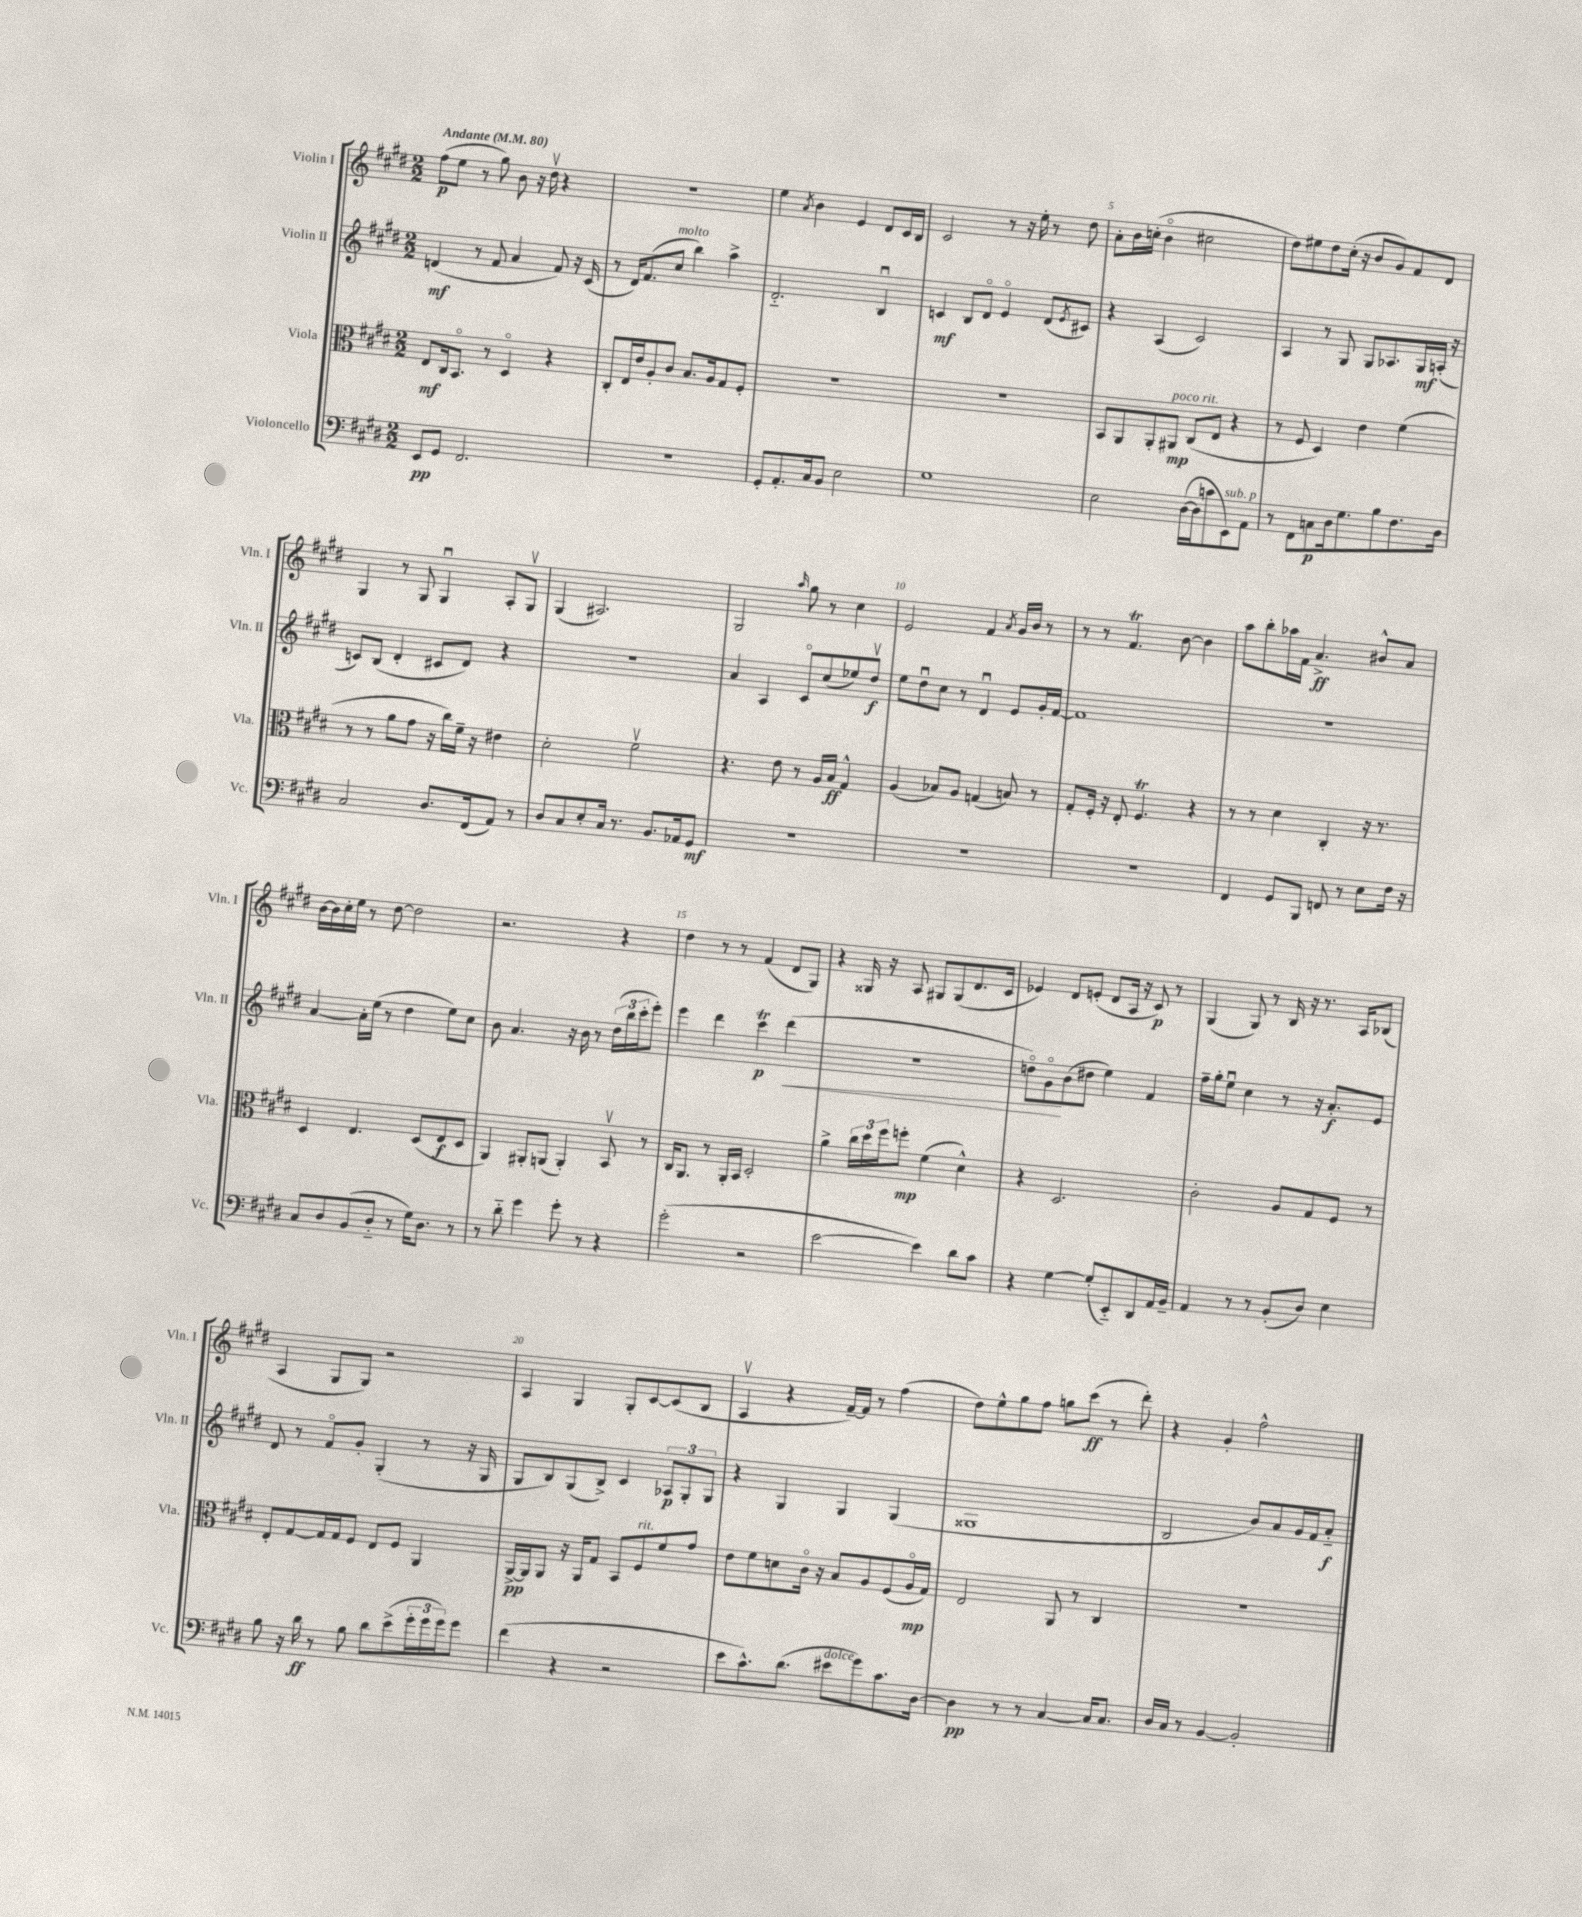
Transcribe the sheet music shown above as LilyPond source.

<<
\new StaffGroup <<
\new Staff = "s0" \with { instrumentName = "Violin I" shortInstrumentName = "Vln. I" } {
    \clef treble \key e \major \numericTimeSignature \time 2/2 \tempo "Andante" 4 = 80
    fis''8\p( e''8 r8 gis''8) b'8 r16 dis''16\upbow r4 |
    r1 |
    e''4 \acciaccatura { a'8 } b'4 e'4 dis'8 cis'16 b16 |
    cis'2 r8 r16 e''16-. r8 dis''8 |
    a'8-. b'16 c''16-.( b'4\flageolet cis''2 |
    dis''8) eis''8 dis''8 cis''16-.( r16 b'8 gis'8) fis'8 dis'8 |
    gis4 r8 gis8 gis4\downbow a8-. gis8\upbow |
    gis4( ais2.) |
    gis2 \grace { a''16 } gis''8 r8 cis''4 |
    e'2 fis'4 \acciaccatura { a'8 } gis'16 b'16 r8 |
    r8 r8 fis'4.\trill b'8~ b'4 |
    a''8 b''8-. aes''16 fis'16 a'4.->\ff bis'8-^ a'8 |
    b'16~ b'16 cis''16-. e''16 r8 dis''8~ dis''2 |
    r2. r4 |
    dis''4 r8 r8 fis'4( dis'8 gis8) |
    r4 gisis16 r16 a8 gis8 gis8( dis'8. cis'16 |
    ees'4) dis'8 e'8-.( dis'8 a16 r16 cis'8\p) r8 |
    gis4( gis8) r8 b16 r16 r8. a16 bes8( |
    a4 gis8 gis8) r2 |
    a4 gis4 gis8-. cis'8~ cis'8( b8 |
    a4\upbow r4 fis'16~--) fis'16 r8 fis''4( |
    dis''8) e''8-^ gis''8 fis''8 g''8 cis'''8\ff( r8 dis'''8-.) |
    r4 gis'4-. fis''2-^ \bar "|." |
}
\new Staff = "s1" \with { instrumentName = "Violin II" shortInstrumentName = "Vln. II" } {
    \clef treble \key e \major \numericTimeSignature \time 2/2
    d'4\mf( r8 fis'8 a'4 fis'8) r16 cis'16( |
    r8 dis'16) fis'8.( cis''8^\markup { \italic "molto" } b''4) a''4-> |
    dis'2.-_ b4\downbow |
    c'4\mf b8 dis'8\flageolet e'4\flageolet dis'8( \acciaccatura { e'8 } cis'8) |
    r4 a4( cis'2) |
    a4 r8 gis8 gis8 aes8. gis16\mf a16-.( r16 |
    c'8) b8( dis'4-. cis'8 dis'8) r4 |
    R1 |
    a'4 a4 cis'8\flageolet cis''8( ees''8) dis''8\upbow\f |
    e''8 dis''8\downbow cis''8 r8 dis'4\downbow e'8 gis'16-. fis'16~ |
    fis'1 |
    r1 |
    a'4~ a'16-. e''16( r8 dis''4 e''8) cis''8 |
    b'8 a'4. r16 b'16 r8 \tuplet 3/2 { dis''16( b''16 cis'''16-. } e'''8-.) |
    e'''4 dis'''4 cis'''4\trill\p dis'''4\<( |
    R1 |
    d''8\flageolet) gis'8\flageolet\! b'8( dis''8 e''4) fis'4 |
    fis''16-- gis''16-. e''8\downbow cis''4 r8 r16 a'8.-.\f e'8 |
    dis'8 r8 fis'8\flageolet gis'8-. gis4-.( r8 r16 gis16 |
    gis8 b8) gis8( b8->) cis'4 \tuplet 3/2 { aes8\p gis8-. gis8 } |
    r4 gis4 gis4 gis4( |
    gisis1 |
    b2 b'8) a'8 gis'16 fis'16 a'8-_\f \bar "|." |
}
\new Staff = "s2" \with { instrumentName = "Viola" shortInstrumentName = "Vla." } {
    \clef alto \key e \major \numericTimeSignature \time 2/2
    e8\mf cis16 b,8.\flageolet r8 dis4\flageolet r4 |
    cis8-. e16 e'16 a8-. cis'8 b8. a16 gis8 fis8-. |
    R1 |
    r1 |
    b,8 a,8 a,8-. ais,8\mp^\markup { \italic "poco rit." } cis8( e8 r4 |
    r8 fis8 dis4) e'4 fis'4( |
    r8 r8 a'8 gis'8 r16 cis''16) fis'16-- r16 eis'4 |
    dis'2-. fis'2\upbow |
    r4. e'8 r8 a16 b16\ff gis4-^ |
    a4( bes8) a8 g4( b8) r8 |
    gis8-. fis16-. r16 e8-. fis4.\trill r4 |
    r8 r8 dis'4 cis4-. r16 r8. |
    dis4 e4. dis8( e8\f dis8 |
    a,4) ais,8-. a,8( a,4-.) b,8\upbow r8 |
    cis16 a,8. r8 a,16-. b,16 dis2-. |
    a'4-> \tuplet 3/2 { cis''16 dis''16 fis''16 } f''8-.\mp fis'4( dis'4-^) |
    r4 dis2. |
    cis'2-. a8 gis8 fis8 r8 |
    e8-. gis8~ gis16 gis16 fis8 e8 fis8 a,4 |
    a,16~->\pp a,16 a,8 r16 a,16 gis8 b,8 fis8^\markup { \italic "rit." } fis'8 gis'8 |
    e'8 fis'8 d'8 cis'16\flageolet r16 b8 a8 fis8( a16\flageolet\mp gis16) |
    e2 a,8 r8 cis4 |
    r1 \bar "|." |
}
\new Staff = "s3" \with { instrumentName = "Violoncello" shortInstrumentName = "Vc." } {
    \clef bass \key e \major \numericTimeSignature \time 2/2
    e,8\pp gis,8 fis,2. |
    r1 |
    gis,8-. a,8.-. cis16 b,8 e2 |
    gis1 |
    e2 dis16~( dis16 c'8 e,8^\markup { \italic "sub. p" }) a,8 |
    r8 fis,8 c8\p dis16 gis8. b8 fis8. dis16 |
    cis2 dis8. fis,16( a,8) r8 |
    dis8 cis8 e8-. cis16 r8. b,8. aes,16 gis,8\mf |
    R1 |
    R1 |
    R1 |
    fis,4 gis,8 b,,8 f,8 r8 e8 fis16 r16 |
    cis8 dis8 b,8( dis8-_ r8 gis16) dis8. r8 |
    r8 dis'8-_ gis'4 gis'8-. r8 r4 |
    gis'2-.( r2 |
    e'2~ e'4) dis'8 cis'8 |
    r4 gis4~ gis8-.( e,8-_) dis,8 a,16 b,16-- |
    a,4 r8 r8 b,8-.( dis8) e4 |
    b8 r16 dis'16\ff r8 b8 dis'8 e'8->( \tuplet 3/2 { gis'16-. gis'16 gis'16) } gis'8 |
    fis'4( r4 r2 |
    e'8 cis'8.-^) dis'8.( eis'8^\markup { \italic "dolce" } gis'8) cis'8. dis16~ |
    dis4\pp r8 r8 cis4~ cis16 cis8. |
    dis16 cis16 r8 b,4~ b,2-. \bar "|." |
}
>>
>>
\layout { \context { \Score \override BarNumber.break-visibility = ##(#f #t #t) barNumberVisibility = #(every-nth-bar-number-visible 5) } }
